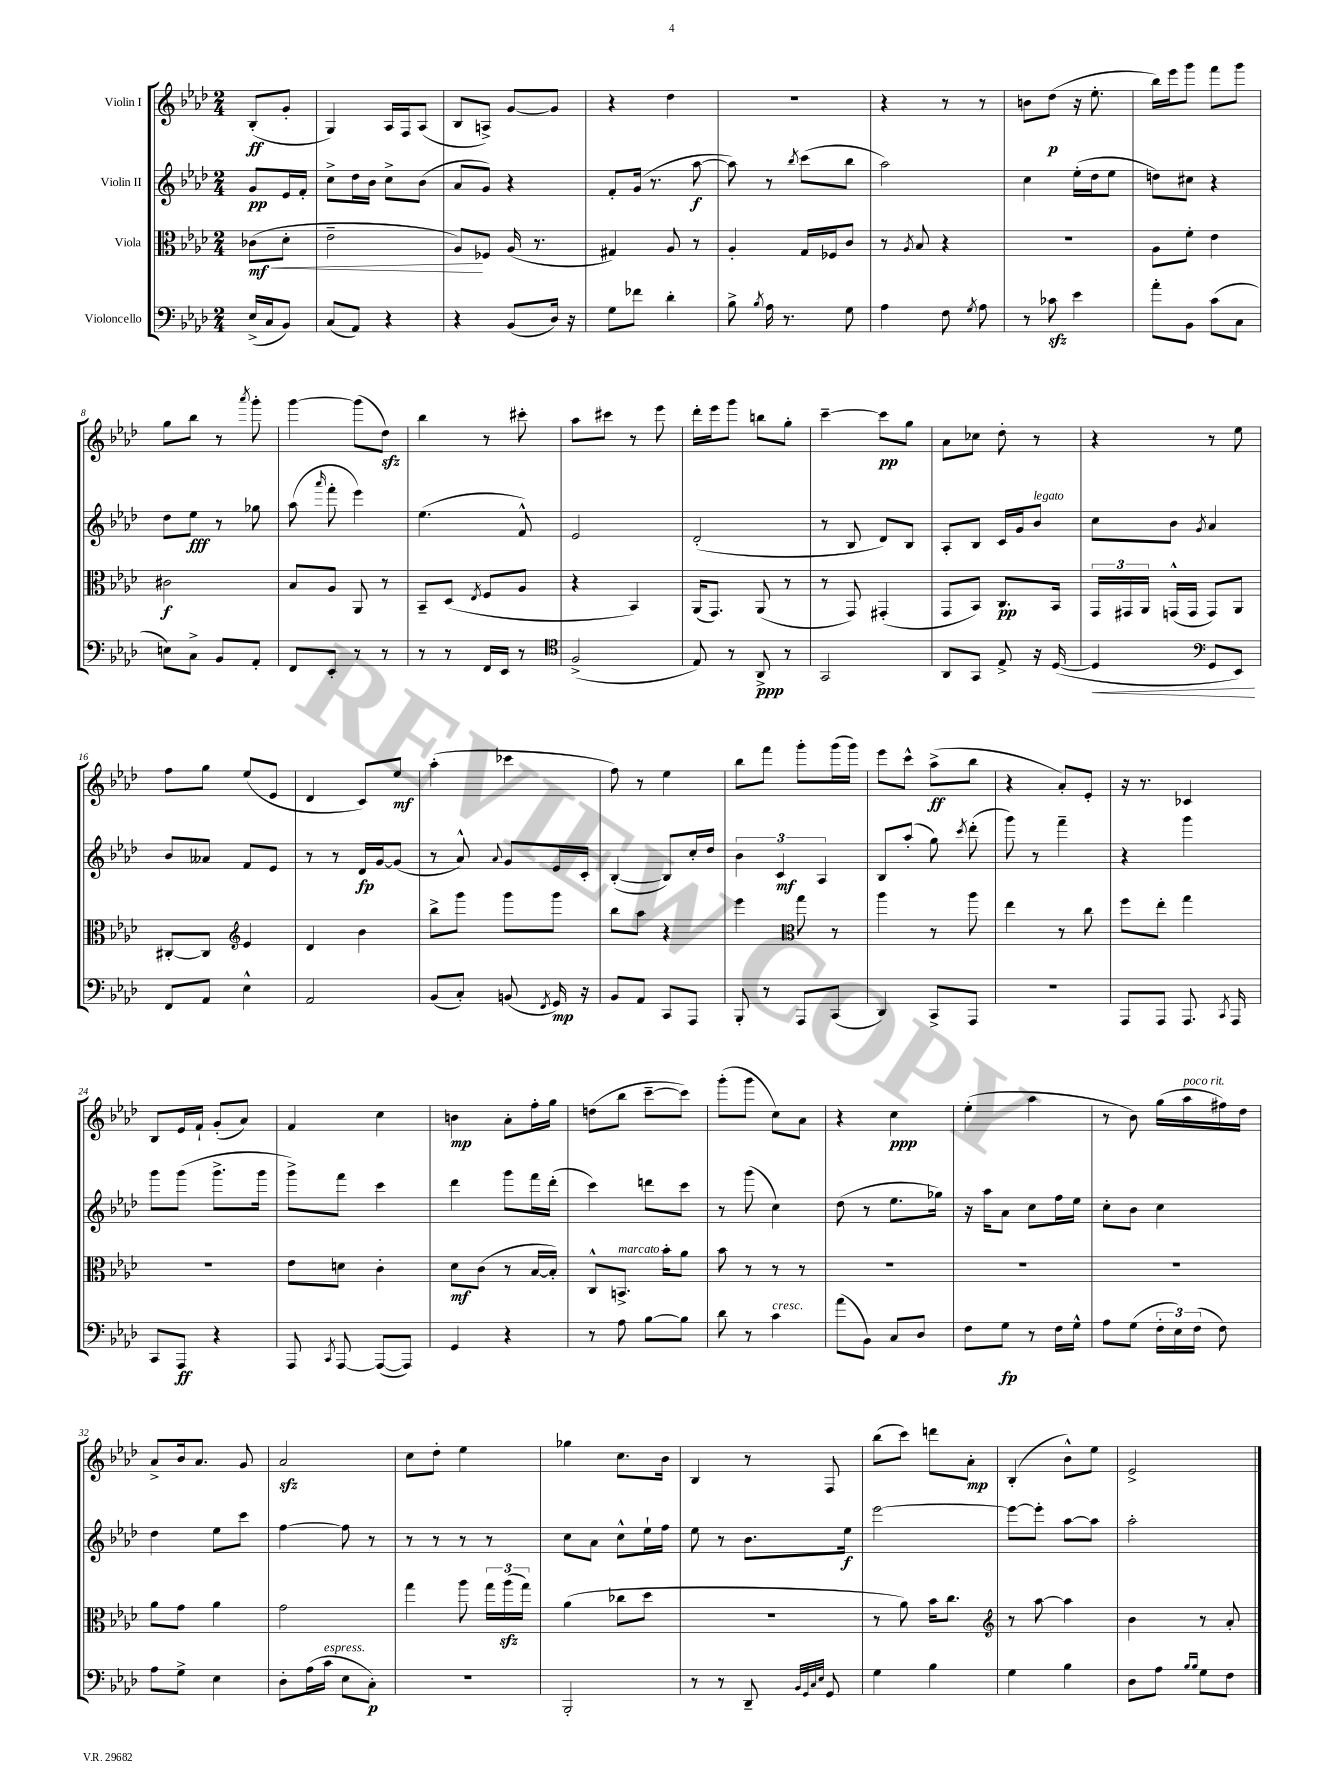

**kern	**kern	**kern	**kern
*staff4	*staff3	*staff2	*staff1
*clefF4	*clefC3	*clefG2	*clefG2
*k[b-e-a-d-]	*k[b-e-a-d-]	*k[b-e-a-d-]	*k[b-e-a-d-]
*M2/4	*M2/4	*M2/4	*M2/4
(16E-^/LL	(8c-\L	8g/L	(8B-'/L
16C/J	.	.	.
8BB-/J)	8d-'\J	16e-/L	8g'/J
.	.	16f'/JJ	.
=	=	=	=
(8C/L	2e-~\	8cc^\L	4G/)
8AA-/J)	.	16dd-\L	.
.	.	16b-\JJ	.
4r	.	8cc^\L	16A-/LL
.	.	.	16F/J
.	.	(8b-\J	(8A-/J
=	=	=	=
4r	8A-/L)	8a-/L	8B-/L
.	8F-/J	8g/J)	8A^/J)
(8BB-/L	(16A-/	4r	[8g/L
.	8.r	.	.
16D-/Jk)	.	.	8g/]J
16r	.	.	.
=	=	=	=
8G\L	4G#/)	8f'/L	4r
8f-\J	.	(16g/Jk	.
.	.	8.r	.
4d-'\	8A-/	.	4dd-\
.	8r	[8aa-\	.
=	=	=	=
8B-^\	4A-'/	8aa-\])	2r
8qB-/	.	.	.
16A-\	.	8r	.
8.r	.	.	.
.	.	8qbb-/	.
.	16G/LL	(8ccc\L	.
.	16F-/J	.	.
8G\	8c/J	8bb-\J	.
=	=	=	=
4A-\	8r	2aa-\)	4r
.	8qA-/	.	.
.	8B-/	.	.
8F\	4r	.	8r
8qG/	.	.	.
8A-\	.	.	8r
=	=	=	=
8r	2r	4cc\	8b\L
8c-\	.	.	(8dd-\J
4e-\	.	(16ee-'\LL	16r
.	.	16dd-\J	8.ee-'\
.	.	8ee-\J	.
=	=	=	=
8a-'\L	8A-\L	8dd\L)	16bb-\LL)
.	.	.	16eee-\J
8BB-\J	8f'\J	8cc#\J	8ggg\J
(8c\L	4e-\	4r	8fff\L
8C\J	.	.	8ggg\J
=	=	=	=
8E\L)	2c#\	8dd-\L	8gg\L
8C^\J	.	8ee-\J	8bb-\J
8BB-/L	.	8r	8r
.	.	.	8qaaa-/
8AA-'/J	.	8gg-\	8ggg'\
=	=	=	=
8FF/L	8B-/L	(8aa-\	[4ggg\
.	.	16qqaaa-/	.
8EE-'/J	8A-/J	8fff'\	.
8r	8AA-/	4eee-\)	(8ggg\]L
8r	8r	.	8dd-\J)
=	=	=	=
8r	8BB-~/L	(4.ee-\	4bb-\
8r	(8D-/J	.	.
.	8qE-/	.	.
16FF/LL	8F/L	.	8r
16EE-/JJ	.	.	.
8r	8A-/J	8f^^/)	8ccc#'\
=	=	=	=
*clefC4	*	*	*
(2F^/	4r	2e-/	8aa-\L
.	.	.	8ccc#\J
.	4BB-/)	.	8r
.	.	.	8eee-\
=	=	=	=
8E-/)	(16AA-/LK	(2d-'/	16ddd-'\LL
.	8.GG/J)	.	16eee-\J
8r	.	.	8ggg\J
8AA-^/	(8AA-/	.	8bb\L
8r	8r	.	8gg'\J
=	=	=	=
2GG/	8r	8r	[4ccc~\
.	8GG/)	8B-/	.
.	(4GG#'/	8d-/L)	8ccc\]L
.	.	8B-/J	8gg\J
=	=	=	=
8AA-/L	8GG/L	8A-'/L	8a-\L
8GG/J	8BB-/J)	8B-/J	8cc-\J
8E-^/	8.C/L	16c/LL	8dd-'\
.	.	16g/J	.
16r	.	8b-/J	8r
([16D-/	16BB-/Jk	.	.
=	=	=	=
4D-/]	24GG/LL	8cc\L	4r
.	24GG#/	.	.
.	24AA-/JJ	.	.
.	(16GG^^/LL	8b-\J	.
.	16GG/JJ	.	.
*clefF4	*	*	*
.	.	8qg/	.
8GG/L	8GG/L)	4a-/	8r
8EE-/J)	8AA-/J	.	8ee-\
=	=	=	=
8FF/L	[8C#'/L	8b-/L	8ff\L
8AA-/J	8C#/]J	8a--/J	8gg\J
*	*clefG2	*	*
4E-^^\	4e-/	8f/L	(8ee-/L
.	.	8e-/J	8e-/J
=	=	=	=
2AA-/	4d-/	8r	4d-/
.	.	8r	.
.	4b-\	16d-/LL	8c/L)
.	.	[16g/J	.
.	.	(8g/]J	8ee-/J
=	=	=	=
(8BB-/L	8bb-^\L	8r	(4aa-'\
8C'/J)	8ggg\J	8a-^^/)	.
.	.	8qqa-/	.
(8BB/	8ggg\L	8g/L	4ccc-\
8qFF/	.	.	.
16GG/)	8ggg\J	16e-/L	.
16r	.	16c'/JJ	.
=	=	=	=
8BB-/L	8bb-\L	([4B-'/	8ff\)
8AA-/J	8aa-\J	.	8r
8CC/L	4r	8B-/]L)	4ee-\
8AAA-/J	.	16cc'/L	.
.	.	16dd-/JJ	.
=	=	=	=
8BBB-'/	4eee-\	6b-\	8bb-\L
8r	.	.	8fff\J
.	.	6c/	.
*	*clefC3	*	*
8AAA-/L	8gg\	.	8ggg'\L
.	.	6A-/	.
(8CC/J	8r	.	(16ggg\L
.	.	.	16ggg\JJ)
=	=	=	=
4DD-/)	4aa-\	8B-/L	8eee-\L
.	.	(8aa-'/J	8ccc^^\J
8CC^/L	8r	8gg\)	(8aa-^\L
.	.	8qccc/	.
8AAA-/J	8aa-\	(8ddd-'\	8bb-\J
=	=	=	=
2r	4ee-\	8ggg\)	4r
.	.	8r	.
.	8r	4fff~\	8a-'/L)
.	8cc\	.	8e-'/J
=	=	=	=
8AAA-/L	8ff\L	4r	16r
.	.	.	8.r
8AAA-/J	8ee-'\J	.	.
8.AAA-/	4gg\	4ggg\	4c-/
8qCC/	.	.	.
16AAA-/	.	.	.
=	=	=	=
8CC/L	2r	8ggg\L	8B-/L
8AAA-/J	.	(8ggg\J	16e-/L
.	.	.	16f`/JJ
4r	.	8.ggg^\L	(8g'/L
.	.	.	8a-/J)
.	.	16ggg\Jk	.
=	=	=	=
8AAA-/	8e-\L	8ggg^\L)	4f/
8qCC/	.	.	.
[8AAA-/	8d\J	8fff\J	.
(8AAA-/_L	4c'\	4ccc\	4cc\
8AAA-/]J)	.	.	.
=	=	=	=
4GG/	8d-\L	4ddd-\	4b\
.	(8c\J	.	.
4r	8r	8ggg\L	8a-'\L
.	[16B-/LL	16fff\L	16ff'\L
.	16B-'/]JJ)	(16ddd-'\JJ	16gg\JJ
=	=	=	=
8r	8C^^/L	4ccc\)	(8dd\L
8A-\	8.BB^/J	.	8bb-\J
[8B-\L	.	8ddd\L	[8ccc~\L
.	16b-'\LK	.	.
8B-\]J	8a-\J	8ccc\J	8ccc\]J)
=	=	=	=
8d-\	8b-\	8r	(8ggg'\L
8r	8r	(8ggg\	8ggg\J
4c\	8r	4cc\)	8cc\L)
.	8r	.	8a-\J
=	=	=	=
(8a-\L	2r	(8dd-\	4r
8BB-\J)	.	8r	.
8C/L	.	8.ee-\L	4cc\
8D-/J	.	.	.
.	.	16gg-\Jk)	.
=	=	=	=
8F\L	2r	16r	(4ee-'\
.	.	16aa-\LK	.
8G\J	.	8a-\J	.
8r	.	8cc\L	4aa-\
16F\LL	.	16ff\L	.
16G^^\JJ	.	16ee-\JJ	.
=	=	=	=
8A-\L	2r	8cc'\L	8r
(8G\J	.	8b-\J	8b-\)
24F'\LL	.	4cc\	(16gg\LL
24E-\)	.	.	.
.	.	.	16aa-\
(24F\JJ	.	.	.
8F\)	.	.	16ff#\)
.	.	.	16dd-\JJ
=	=	=	=
8A-\L	8a-\L	4dd-\	8a-^/L
8G^\J	8g\J	.	16b-/k
.	.	.	8.a-/J
4E-\	4a-\	8ee-\L	.
.	.	8ccc\J	8g/
=	=	=	=
8D-'\L	2g\	[4ff\	2a-/
(16A-\L	.	.	.
16c\JJ	.	.	.
8E-\L	.	8ff\]	.
8C'\J)	.	8r	.
=	=	=	=
2r	4gg\	8r	8cc\L
.	.	8r	8dd-'\J
.	8aa-\	8r	4ee-\
.	24gg\LL	8r	.
.	(24aa-\	.	.
.	24gg\JJ)	.	.
=	=	=	=
2BBB-'/	(4a-\	8cc\L	4gg-\
.	.	8a-\J	.
.	8cc-\L	8cc^^\L	8.cc\L
.	8dd-\J	16ee-`\L	.
.	.	16ff\JJ	16b-\Jk
=	=	=	=
8r	2r	8ee-\	4B-/
8r	.	8r	.
8DD-~/	.	8.b-\L	8r
32qqBB-/LLL	.	.	.
32qqGG/	.	.	.
32qqC/	.	.	.
32qqE-/JJJ	.	.	.
8GG/	.	.	8F/
.	.	16ee-\Jk	.
=	=	=	=
4G\	8r	[2eee-\	(8bb-\L
.	8a-\)	.	8ccc\J)
4B-\	16b-\LK	.	8ddd\L
.	8.cc\J	.	.
.	.	.	8a-'\J
=	=	=	=
*	*clefG2	*	*
4G\	8r	8eee-\_L	(4B-'/
.	[8aa-\	8eee-'\]J	.
4B-\	4aa-\]	[8aa-\L	8b-^^\L)
.	.	8aa-\]J	8ee-\J
=	=	=	=
8D-\L	4b-\	2aa-'\	2e-^/
8A-\J	.	.	.
16qqB-/LL	.	.	.
16qqB-/JJ	.	.	.
8G\L	8r	.	.
8F\J	8a-'/	.	.
==	==	==	==
*-	*-	*-	*-
